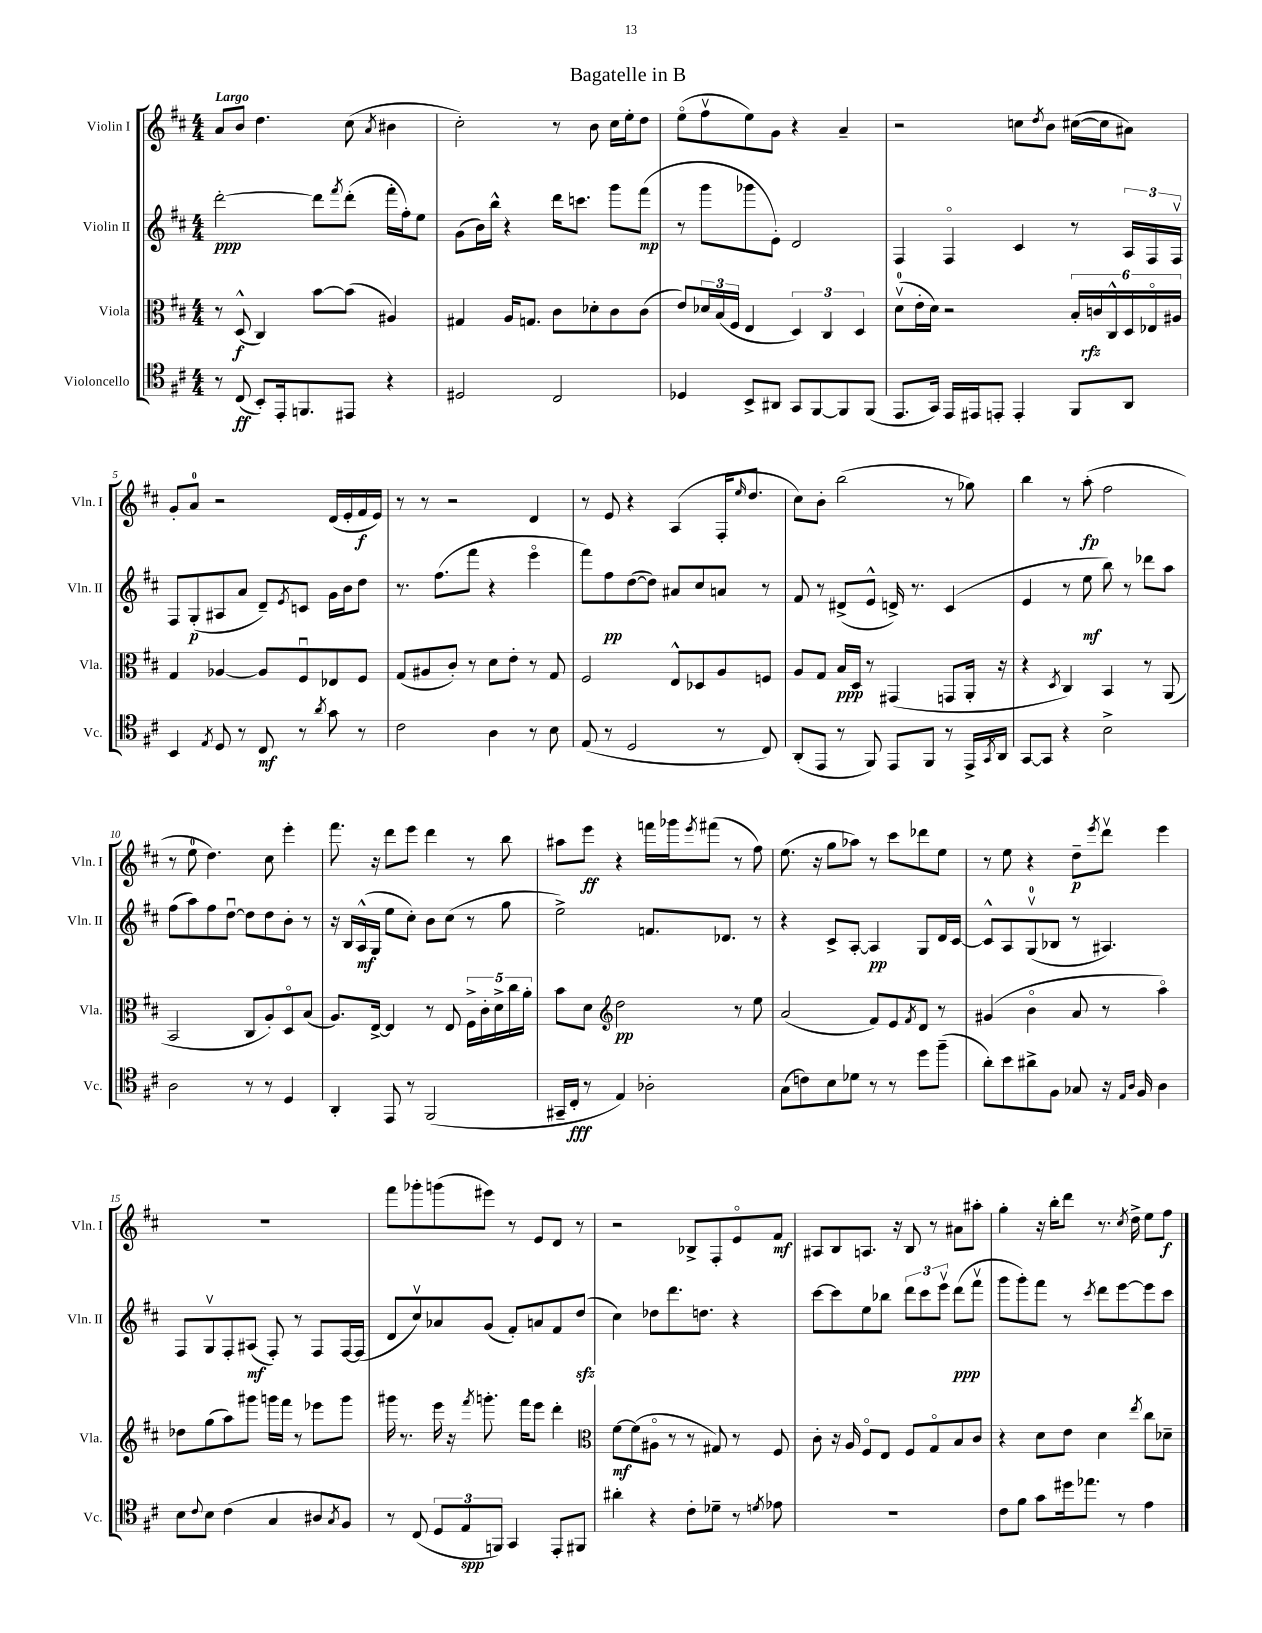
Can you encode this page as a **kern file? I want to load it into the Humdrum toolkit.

**kern	**kern	**kern	**kern
*staff4	*staff3	*staff2	*staff1
*clefC4	*clefC3	*clefG2	*clefG2
*k[f#c#]	*k[f#c#]	*k[f#c#]	*k[f#c#]
*M4/4	*M4/4	*M4/4	*M4/4
8r	8r	[2ddd'	8a
(8C#	(8D^^	.	8b
8BB')	4C#)	.	4.dd
16EE'	.	.	.
8.FF	.	.	.
.	[8b	8ddd]	.
.	.	8qfff#	.
8EE#	(8b]	(8ddd'	(8cc#
.	.	.	8qa
4r	4A#)	16fff#'	4b#
.	.	16ff#')	.
.	.	8ee	.
=	=	=	=
2D#	4G#	(8g	2cc#')
.	.	16b)	.
.	.	16bb^^	.
.	16A	4r	.
.	8.G	.	.
2C#	8c#	16ddd	8r
.	.	8.ccc	.
.	8d-'	.	8b
.	8c#	8ggg	16cc#
.	.	.	16ee'
.	(8c#	(8fff#	8dd
=	=	=	=
4D-	8e)	8r	(8eeo
.	24d-	8ggg	8ff#v
.	(24B	.	.
.	24F#	.	.
8BB^	4E	8ggg-	8ee)
8AA#	.	8e')	8g
8GG	6D)	2d	4r
[8FF#	.	.	.
.	6C#	.	.
8FF#]	.	.	4a~
.	6D	.	.
(8FF#	.	.	.
=	=	=	=
8.EE	(8dv	4F#	2r
.	16e'	.	.
16GG)	16d)	.	.
16EE	2r	4F#o	.
16EE#	.	.	.
8EE'	.	.	.
4EE'	.	4c#	8cc
.	.	.	8qdd
.	.	.	8b
8FF#	24B'	8r	([16cc#
.	24c	.	.
.	.	.	16cc#]
.	24C#^^	.	.
8AA	24D	24A	8a#)
.	24E-o	24F#	.
.	24A#	24F#v	.
=	=	=	=
4BB	4G	8F#	8g'
.	.	(8G'	8a
8qE	.	.	.
8D	[4A-	8A#	2r
8r	.	8a	.
8C#	8A-]	8d~)	.
.	.	8qe	.
8r	8F#u	8c	.
8qa	.	.	.
8g	8E-	16g	(16d
.	.	16b	16e'
8r	8F#	8dd	16f#
.	.	.	16e)
=	=	=	=
2c#	(8G	8.r	8r
.	8A#	.	8r
.	.	(8.ff#	.
.	8c#')	.	2r
.	8r	8fff#	.
4A	8d	4r	.
.	8e'	.	.
8r	8r	4eeeo	4d
8B	8G	.	.
=	=	=	=
(8E	2F#	8fff#)	8r
8r	.	8ff#	8e
2D	.	([8dd	4r
.	.	8dd])	.
.	8E^^	8a#	(4A
.	8D-	8cc#	.
8r	8A	8a	16F#'
.	.	.	16qqee
.	.	.	8.dd
8C#)	8F	8r	.
=	=	=	=
(8AA'	8A	8f#	8cc#)
8EE	8G	8r	8b'
8r	16B	(8d#^	(2bb
.	16D	.	.
8FF#)	8r	8e^^	.
8EE	(4GG#	16d^)	.
.	.	8.r	.
8FF#	.	.	.
8r	8GG	(4c#	8r
16EE^	16AA'	.	8gg-)
8qGG	.	.	.
16AA	16r	.	.
=	=	=	=
[8GG	4r	4e	4bb
8GG]	.	.	.
.	8qD	.	.
4r	4C#)	8r	8r
.	.	8ee	(8aa'
2B^	4BB	8bb)	2ff#
.	.	8r	.
.	8r	8ddd-	.
.	(8AA	8aa	.
=	=	=	=
2A	2BB	(8ff#	8r
.	.	8aa)	8ee
.	.	8ff#	4.dd)
.	.	[8ddu	.
8r	8C#	8dd]	.
8r	8A')	8dd	8cc#
4D	8Do	8b'	4eee'
.	(8B	8r	.
=	=	=	=
4AA'	8.A)	16r	8.fff#
.	.	16B	.
.	.	(16A^^	.
.	[16E^	16G	16r
8EE	4E]	8ee	8ddd
8r	.	8cc#')	8eee
(2FF#	8r	8b	4ddd
.	8E	(8cc#	.
.	20F#^	8r	8r
.	20c#'	.	.
.	20d^	.	.
.	.	8gg	8bb
.	20cc#	.	.
.	20a'	.	.
=	=	=	=
16GG#~	8b	2ee^)	8aa#
16C#'	.	.	.
8r	8d	.	8eee
*	*clefG2	*	*
4E)	2dd	.	4r
2A-'	.	8.f	16fff
.	.	.	16ggg-
.	.	.	8qeee
.	.	.	(8fff#
.	.	8.d-	.
.	8r	.	8r
.	8ee	8r	8ff#)
=	=	=	=
(8G	(2a	4r	(8.ee
8c)	.	.	.
.	.	.	16r
8B	.	8c#^	8gg
8d-	.	[8A'	8aa-)
8r	8f#)	4A]	8r
8r	8e	.	8ccc#
.	8qf#	.	.
8dd	8d	8G	8ddd-
(8ff#~	8r	16d	8ee
.	.	[16c#	.
=	=	=	=
8a')	(4g#	8c#^^]	8r
8b	.	8A	8ee
8a#^	4bo	(8Gv	4r
8F#	.	8B-	.
8G-	8a	8r	8dd~
.	.	.	8qeee
16r	8r	4.A#)	8dddv
16qqE	.	.	.
16qqA	.	.	.
16F#	.	.	.
4A	4aao)	.	4eee
=	=	=	=
8B	8dd-	8F#	1r
8qqc#	.	.	.
8B	(8gg	8Gv	.
(4c#	8aa)	8F#'	.
.	8ggg#	(8A#	.
4G	16ggg	8F#')	.
.	16fff#	.	.
.	8r	8r	.
8A#	8eee-	8F#	.
8qG	.	.	.
8F#)	8ggg	[16F#	.
.	.	(16F#]	.
=	=	=	=
8r	16ggg#	8d	8fff#
.	8.r	.	.
(8C#	.	8cc#v)	8ggg-'
12D	16eee	8a-	(8ggg
.	16r	.	.
12E	.	.	.
.	8qfff#	.	.
.	8.ggg'	(8g	8eee#)
12FF)	.	.	.
4GG	.	8f#')	8r
.	16fff#	.	.
.	8eee	8a	8e
8EE'	4ddd'	8f#	8d
8FF#	.	(8dd	8r
=	=	=	=
*	*clefC3	*	*
4a#'	[8f#	4cc#)	2r
.	(8f#]	.	.
4r	8A#o	8dd-	.
.	8r	8.ddd	.
8c#'	8r	.	8B-^
.	.	8.dd	.
8d-~	8G#)	.	8F#'
8r	8r	4r	8eo
8qd	.	.	.
8e-	8F#	.	8f#
=	=	=	=
1r	8c#'	[8ccc#	8A#
.	16r	8ccc#]	8B
.	16A	.	.
.	8F#o	8ee	8.A
.	8E	8bb-	.
.	.	.	16r
.	8F#	12ddd	8B
.	.	12ccc#	.
.	8Go	.	8r
.	.	12eeev	.
.	8B	(8ddd	8a#
.	8c#	8fff#v	8aa#'
=	=	=	=
8c#	4r	8ggg	4gg'
8f#	.	8ggg')	.
8g	8d	8fff#	16r
.	.	.	16bb'
16dd#	8e	8r	8ddd
8.ee-	.	.	.
.	.	8qccc#	.
.	4d	8ddd	8.r
8r	.	[8eee	.
.	.	.	8qcc#
.	.	.	16dd^
.	8qee	.	.
4e	8cc#	8eee]	8ee
.	8d-~	8ccc#	8ff#
==	==	==	==
*-	*-	*-	*-
